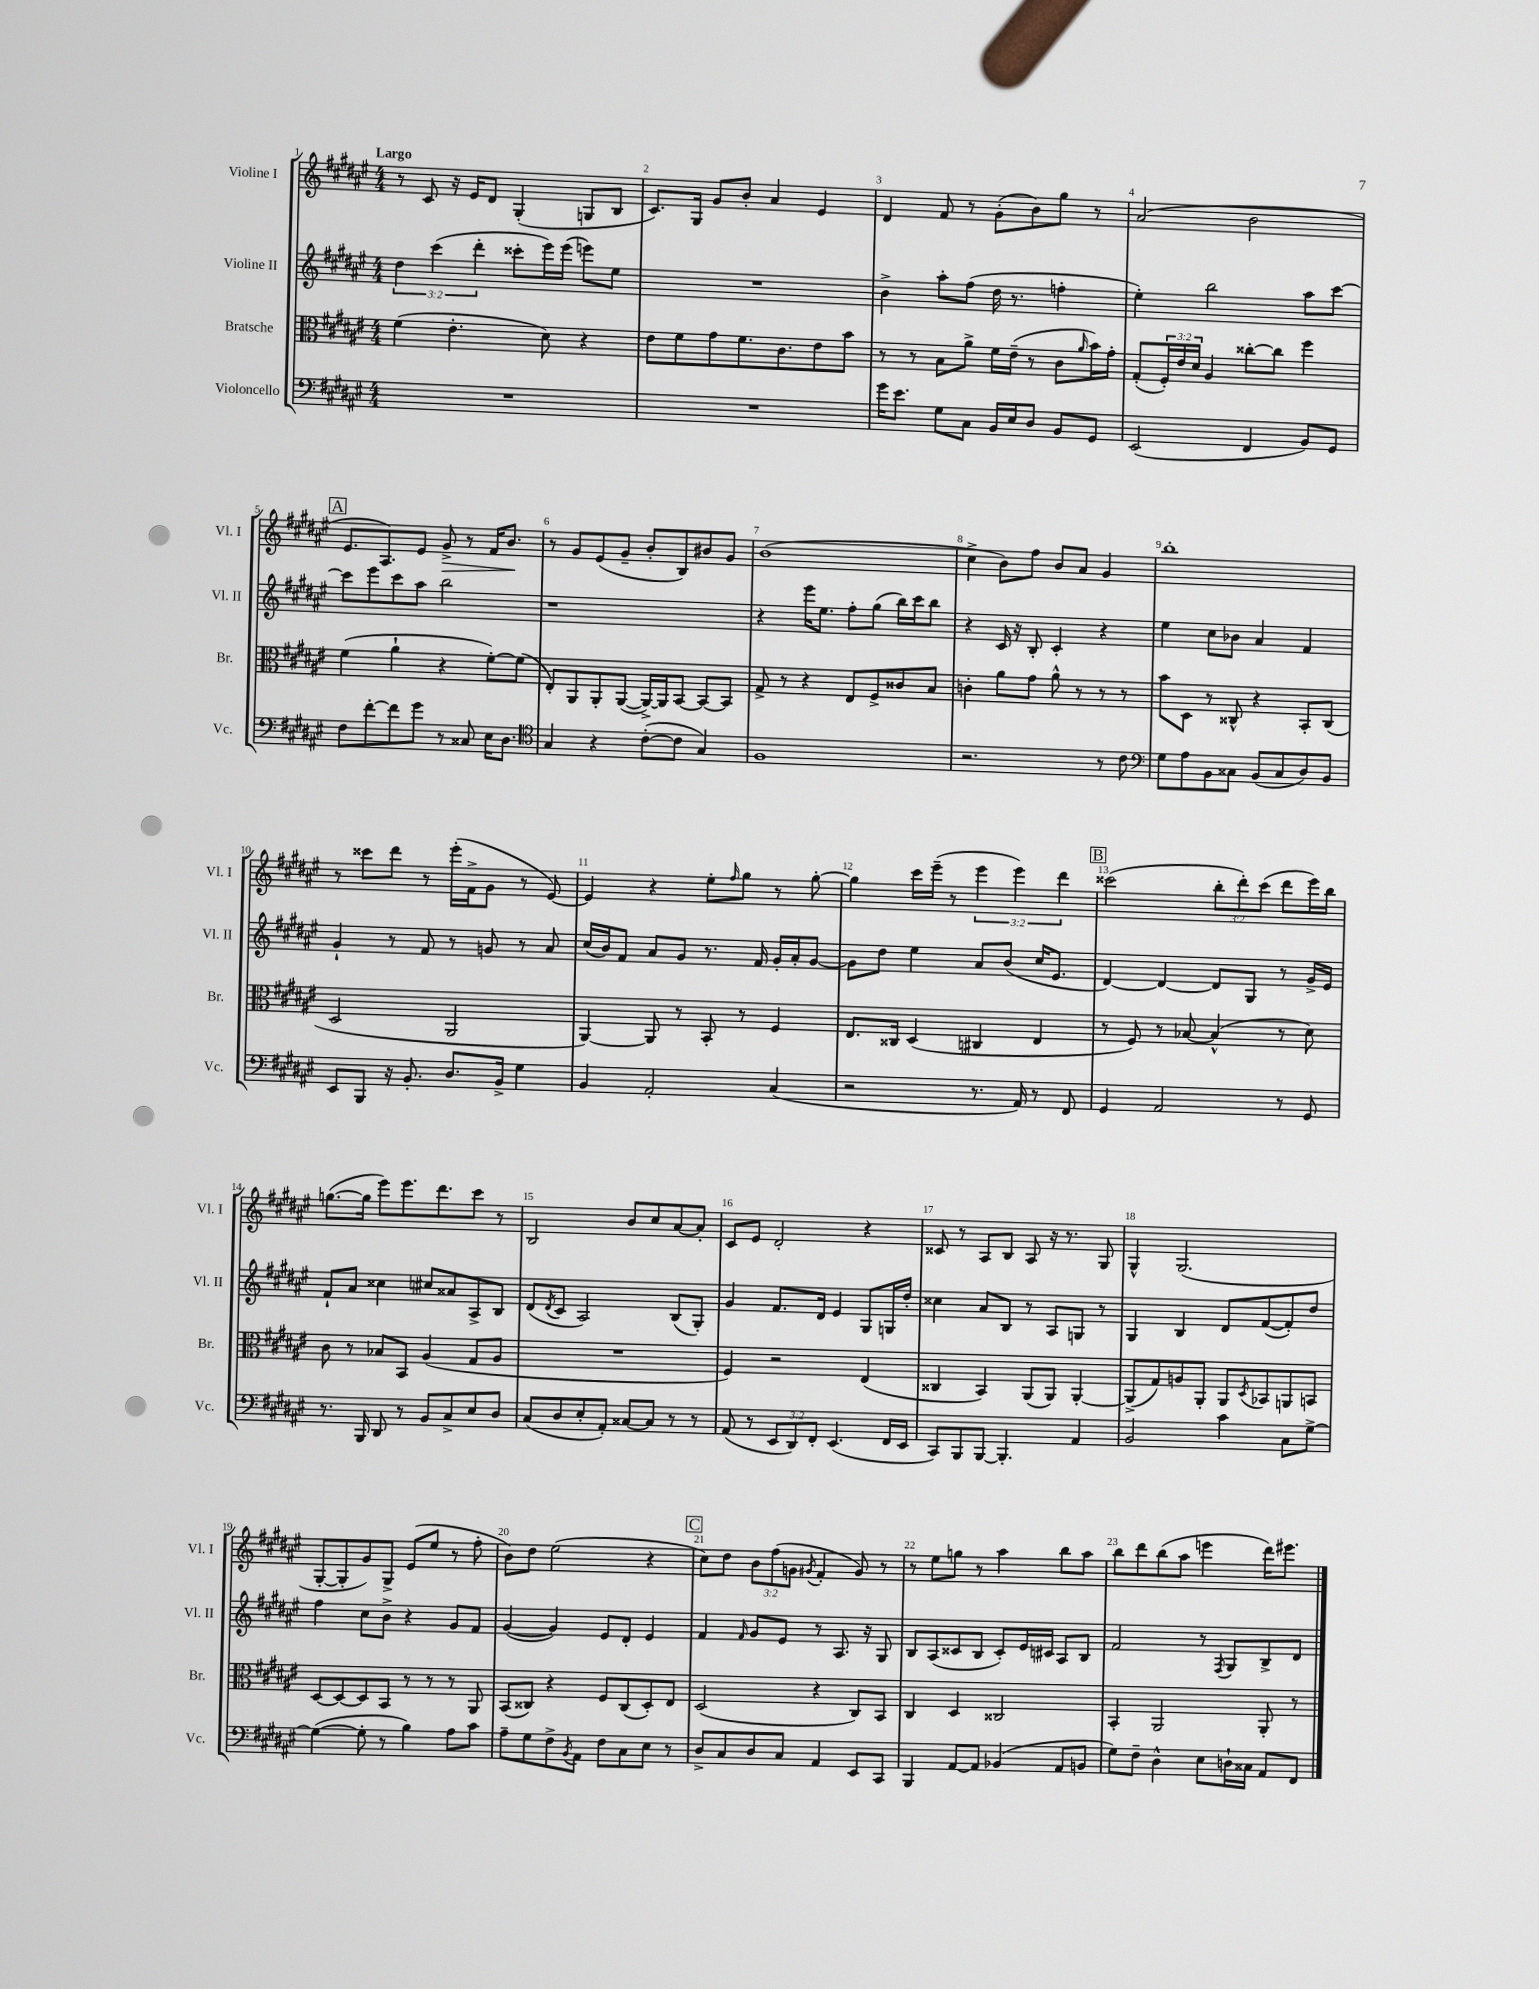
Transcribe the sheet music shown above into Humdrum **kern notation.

**kern	**kern	**kern	**kern
*staff4	*staff3	*staff2	*staff1
*clefF4	*clefC3	*clefG2	*clefG2
*k[f#c#g#d#a#e#]	*k[f#c#g#d#a#e#]	*k[f#c#g#d#a#e#]	*k[f#c#g#d#a#e#]
*M4/4	*M4/4	*M4/4	*M4/4
1r	(4f#	6dd#	8r
.	.	.	8c#
.	.	(6ccc#	.
.	4.e#'	.	16r
.	.	.	16e#
.	.	6ddd#'	.
.	.	.	8d#
.	.	8ccc##'	(4G#'
.	8d#)	16eee#)	.
.	.	(16eee#	.
.	4r	8eee)	8G
.	.	8ee#	8B
=	=	=	=
1r	8e#	1r	8.c#)
.	8f#	.	.
.	.	.	16G#
.	8g#	.	8g#
.	8.f#	.	8b'
.	.	.	4a#
.	8.c#	.	.
.	8e#	.	4e#
.	8b	.	.
=	=	=	=
16g#	8r	4b^	4d#
8.e#	.	.	.
.	8r	.	.
8G#	8B	8aa#'	8f#
8C#	8a#^	(8ff#	8r
16BB	16f#	16dd#	(8g#'
16E#	(16e#~	8.r	.
8D#	8r	.	8b)
8BB	8c#	4ff'	8gg#
.	16qqa#	.	.
8GG#	16b)	.	8r
.	16g#'	.	.
=	=	=	=
(2EE#	(8G#'	4ee#')	(2a#
.	24F#')	.	.
.	24e#	.	.
.	24d#	.	.
.	4A#	2bb	.
4FF#	[8cc##'	.	2b
.	8cc##]	.	.
8BB)	4ff#	8aa#	.
8GG#	.	[8ccc#	.
=	=	=	=
8F#	(4f#	8ccc#]	8.e#
[8f#'	.	8eee#	.
.	.	.	8.A#)
8f#]	4a#`	8ccc#	.
8g#	.	8aa#	8e#
8r	4r	2bb	8g#^
8C##	.	.	8r
16E#	[8f#')	.	16f#
8.D#	.	.	8.b
.	(8f#]	.	.
=	=	=	=
*clefC4	*	*	*
4G#	8E#')	1r	8r
.	8AA#	.	8g#
4r	8AA#'	.	(8e#
.	([8AA#	.	8g#~
([8c#'	16AA#^_)	.	8b'
.	16AA#]	.	.
8c#]	[8BB	.	8B)
4G#)	8BB_	.	8b#
.	8BB]	.	8g#
=	=	=	=
1F#	8G#^	4r	(1b
.	8r	.	.
.	4r	16eee#	.
.	.	8.ee#	.
.	8E#	8ff#'	.
.	8F#^	(8gg#	.
.	8c##	16bb)	.
.	.	16ccc#	.
.	8B	8bb	.
=	=	=	=
2.r	4c'	4r	4cc#^
.	8a#	16c#	8b)
.	.	16r	.
.	8g#	8B'	8ff#
.	8a#^^	4c#'	8b
.	8r	.	8a#
8r	8r	4r	4g#
8c#	8r	.	.
=	=	=	=
*clefF4	*	*	*
8G#	8b	4ee#	1bb'
8A#	8D#	.	.
8BB	8r	8cc#	.
8C##	8C##^^	8b-	.
(8BB	4r	4a#	.
8C##	.	.	.
8D#)	8BB'	4f#	.
8BB	(8C##	.	.
=	=	=	=
8EE#	2D#	4g#`	8r
8BBB	.	.	8ccc##
16r	.	8r	8ddd#
8.BB'	.	.	.
.	.	8f#	8r
8.D#	2AA#	8r	(16eee#'
.	.	.	16f#^
.	.	8g	8g#
16BB^	.	.	.
4G#	.	8r	8r
.	.	8a#	[8e#)
=	=	=	=
4BB	[4AA#)	(16cc#	4e#]
.	.	16b)	.
.	.	8f#	.
2AA#'	8AA#]	8a#	4r
.	8r	8g#	.
.	8BB'	8.r	8ee#'
.	.	.	16qqff#
.	8r	.	8gg#
.	.	16f#	.
(4C#	4F#	16g#'	8r
.	.	16a#'	.
.	.	[8g#	[8gg#'
=	=	=	=
2r	8.E#	8g#]	4gg#]
.	.	8dd#	.
.	16C##	.	.
.	(4D#	4ee#	16ccc#
.	.	.	(16eee#~
.	.	.	8r
8.r	4C#	8a#	6eee#
.	.	(8b	.
.	.	.	6eee#)
16AA#)	.	.	.
8r	4E#	16cc#	.
.	.	8.e#	.
.	.	.	6ddd#
8FF#	.	.	.
=	=	=	=
4GG#	8r	[4d#)	(2ccc##
.	8F#)	.	.
2AA#	8r	4d#_	.
.	[8B-	.	.
.	(4B-^^]	8d#]	12bb'
.	.	.	12ddd#')
.	.	8G#	.
.	.	.	(12ccc##
8r	8r	8r	8ddd#
8GG#	8d#)	16g#^	16eee#)
.	.	16e#	16bb
=	=	=	=
8.r	8c#	8f#`	([8.gg
.	8r	8a#	.
16BBB	.	.	16gg]
8DD#	8B-	4cc##	8eee#)
8r	8BB	.	8.eee#
8BB	(4A#	8cc#	.
.	.	.	8.ddd#
8C#^	.	8a##	.
8E#	8G#	8A#^	8ccc#
8D#	8A#	8B	8r
=	=	=	=
(8C#	1r	(8d#	2B
.	.	8qd#	.
8D#	.	8c#	.
8E#'	.	2A#)	.
8AA#')	.	.	.
[8C##	.	.	8b
8C##]	.	.	8cc#
8r	.	(8B	[8a#
8r	.	8G#')	8a#']
=	=	=	=
(8AA#	4F#)	4g#	8c#
8r	.	.	8e#
12EE#	2r	8.f#	2d#'
12DD#)	.	.	.
12FF#'	.	.	.
.	.	16d#	.
(4.EE#	.	4e#	.
.	(4E#	8G#	4r
16FF#	.	16G	.
16EE#	.	16dd#'	.
=	=	=	=
8CC#)	4C##	4cc##	8c##
8BBB	.	.	8r
[8BBB	4BB)	8a#	8A#
4.BBB']	.	8B	8B
.	(8AA#	8r	8A#
.	8AA#)	8A#	16r
.	.	.	8.r
4AA#	[4AA#'	8G	.
.	.	8r	8G#
=	=	=	=
2BB	(8AA#^]	4G#	4G#^^
.	8G#)	.	.
.	8A	4B	(2.G#
.	8AA#'	.	.
4c#	8AA#	8d#	.
.	8qD#	.	.
.	8BB-	([8f#	.
8C#	8AA	8f#'])	.
[8G#^	8BB	8dd#	.
=	=	=	=
(4G#_	[8D#	4ff#	[8G#'
.	8D#_	.	8G#']
8G#']	8D#]	8cc#	8g#)
8r	8BB	8b^	8G#^
4B)	8r	4r	(8e#
.	8r	.	8ee#
8A#	8r	8g#	8r
8c#	8AA#	8f#	8ff#'
=	=	=	=
8A#~	(8BB	([4g#	8b)
8G#	8C##)	.	8dd#
8F#^	4r	4g#])	(2ee#
8qBB	.	.	.
8AA#	.	.	.
8F#	8F#	8e#	.
8C#	(8C##	8d#'	.
8E#	8D#')	4e#	4r
8r	8E#	.	.
=	=	=	=
8D#^	(2D#	4f#	8cc#)
8C#	.	.	8dd#
.	.	16qqf#	.
8D#	.	8g#	12b
.	.	.	(12ff#
8C#	.	8e#	.
.	.	.	12g
.	.	.	8qg#
4AA#	4r	8r	4f#'
.	.	8.A#	.
8EE#	8C#)	.	8g#)
.	.	16r	.
8CC#	8BB	8G#	8r
=	=	=	=
4BBB	4C#	8B	8r
.	.	(8A#	8ee#
[8AA#	4D#	8c##	8gg
8AA#]	.	8B	8r
(4BB-	2C##	8c##')	4aa#
.	.	16e#	.
.	.	16c#	.
8AA#	.	8A#	8bb
8BB	.	8B	8aa#
=	=	=	=
8G#)	4BB'	2f#	8bb
8F#~	.	.	8ddd#
4D#^^	2AA#	.	(8bb
.	.	.	8aa#
8E#	.	8r	4eee
.	.	8qF#	.
16D`	.	8G#	.
16C##	.	.	.
8AA#	8AA#'	8B^	16ddd#)
.	.	.	8.eee#
8FF#	8r	8d#	.
==	==	==	==
*-	*-	*-	*-
